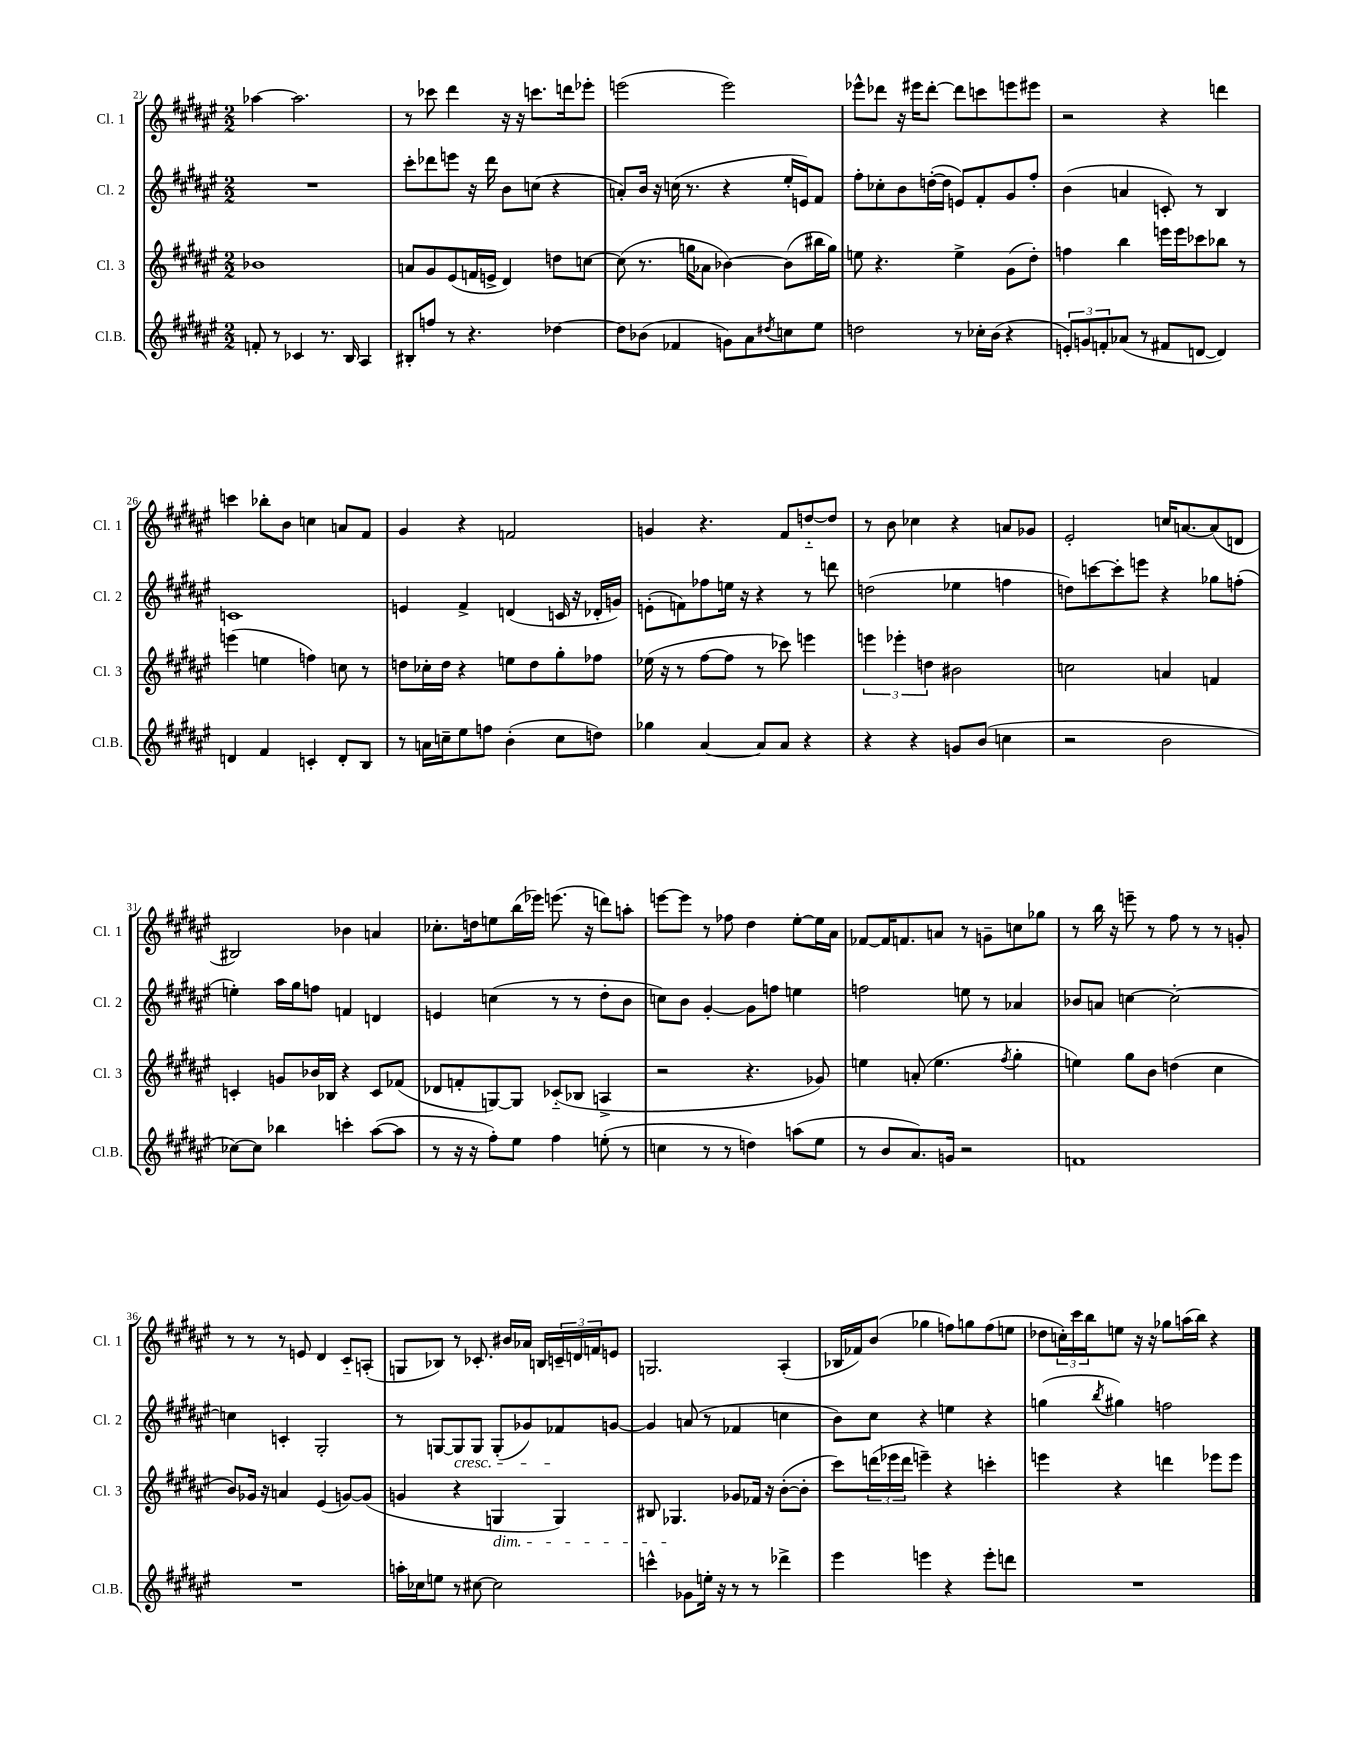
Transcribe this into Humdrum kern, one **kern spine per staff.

**kern	**kern	**kern	**kern
*staff4	*staff3	*staff2	*staff1
*clefG2	*clefG2	*clefG2	*clefG2
*k[f#c#g#d#a#e#]	*k[f#c#g#d#a#e#]	*k[f#c#g#d#a#e#]	*k[f#c#g#d#a#e#]
*M2/2	*M2/2	*M2/2	*M2/2
8f'/	1b-	1r	[4aa-\
8r	.	.	.
4c-/	.	.	2.aa-\]
8.r	.	.	.
16B/	.	.	.
4A#/	.	.	.
=	=	=	=
8B#'/L	8a/L	8ccc#'\L	8r
8ff/J	8g#/	8ddd-\	8ccc-\
8r	(8e#/	8eee\J	4ddd#\
4.r	16f/L	16r	.
.	16e^/JJ	16ddd-\	.
.	4d#/)	8b\L	16r
.	.	.	16r
.	.	(8cc\J	8.ccc\L
[4dd-\	8dd\L	4r	.
.	.	.	16ddd\k
.	[8cc\J	.	8eee-'\J
=	=	=	=
8dd-\]L	(8cc\]	8a'/L)	(2eee\
(8b-\J	8.r	16b/Jk	.
.	.	16r	.
4f-/	.	(16cc\	.
.	16gg\LK	8.r	.
.	8a-\J	.	.
8g\L)	[4b-\)	4r	2eee\)
8a#\	.	.	.
8qdd#/	.	.	.
8cc\	(8b-\]L	16ee#'/LL	.
.	.	16e/J)	.
8ee#\J	16bb#\L	8f#/J	.
.	16gg\JJ)	.	.
=	=	=	=
2dd\	8ee\	8ff#'\L	8eee-^^\L
.	4.r	8cc-'\	8ddd-\J
.	.	8b\	16r
.	.	.	16eee#\LK
.	.	([16dd'\L	[8ddd-'\J
.	.	16dd\]JJ	.
8r	4ee^\	8e/L)	8ddd-\]L
16cc-'\LL	.	8f#'/	8ccc\
(16b\JJ	.	.	.
4r	(8g#\L	8g#/	8eee\
.	8dd#'\J)	8ff#'/J	8eee#\J
=	=	=	=
12e'/L)	4ff\	(4b\	2r
12g/	.	.	.
12f'/	.	.	.
(8a-/J	4bb\	4a/	.
8r	.	.	.
8f#/L	16eee\LL	8c'/)	4r
.	16eee\J	.	.
[8d/J	8ccc-\	8r	.
4d/])	8bb-\J	4B/	4ddd\
.	8r	.	.
=	=	=	=
4d/	(4eee\	1c	4ccc\
4f#/	4ee\	.	8bb-'\L
.	.	.	8b\J
4c'/	4ff\)	.	4cc\
8d'/L	8cc\	.	8a/L
8B/J	8r	.	8f#/J
=	=	=	=
8r	8dd\L	4e/	4g#/
16a\LL	16cc-'\L	.	.
16cc~\J	16dd\JJ	.	.
8ee#\	4r	4f#^/	4r
8ff\J	.	.	.
(4b'\	8ee\L	(4d/	2f/
.	8dd\	.	.
8cc\L	8gg#'\	16c/	.
.	.	16r	.
8dd\J)	8ff-\J	16d-'/LL	.
.	.	16g/JJ)	.
=	=	=	=
4gg-\	(16ee-\	(8e'\L	4g/
.	16r	.	.
.	8r	8f\)	.
[4a#/	[8ff#\L	8ff-\	4.r
.	8ff#\]J	16ee\Jk	.
.	.	16r	.
8a#/]L	8r	4r	.
8a#/J	8ccc-\)	.	8f#/L
4r	4eee\	8r	[8dd'~/
.	.	8ddd\	8dd/]J
=	=	=	=
4r	6eee\	(2dd\	8r
.	.	.	8b\
.	6eee-'\	.	.
4r	.	.	4cc-\
.	6dd\	.	.
8g/L	2b#\	4ee-\	4r
(8b/J	.	.	.
4cc\	.	4ff\	8a/L
.	.	.	8g-/J
=	=	=	=
2r	2cc\	8dd\L)	2e#'/
.	.	[8ccc\	.
.	.	8ccc'\]	.
.	.	8eee\J	.
2b\	4a/	4r	16cc/LK
.	.	.	[8.a/
.	4f/	8gg-\L	(8a/]
.	.	(8ff'\J	8d/J
=	=	=	=
[8cc-\L)	4c'/	4ee'\)	2B#/)
8cc-\]J	.	.	.
4bb-\	8g/L	16aa#\LL	.
.	.	16gg#\J	.
.	16b-/L	8ff\J	.
.	16B-/JJ	.	.
4ccc'\	4r	4f/	4b-\
([8aa#\L	8c/L	4d/	4a/
8aa#\]J	(8f-/J	.	.
=	=	=	=
8r	8d-/L	4e/	8.cc-'\L
16r	8f'/	.	.
16r	.	.	16dd\k
8ff#'\L)	[8G/)	(4cc\	8ee\
8ee#\J	8G/]J	.	(16bb\L
.	.	.	16eee-\JJ)
4ff#\	(8c-'~/L	8r	(8.eee\
.	8B-/J	8r	.
.	.	.	16r
(8ee'\	4A^/	8dd#'\L	8ddd\L)
8r	.	8b\J	8aa'\J
=	=	=	=
4cc\	2r	8cc\L)	[8eee\L
.	.	8b\J	8eee\]J
8r	.	[4g#'/	8r
8r	.	.	8ff-\
4dd\)	4.r	8g#\]L	4dd#\
.	.	8ff\J	.
(8aa\L	.	4ee\	[8ee#'\L
8ee#\J	8g-/)	.	16ee#\]L
.	.	.	16a#\JJ
=	=	=	=
8r	4ee\	2ff\	[8f-/L
8b/L	.	.	16f-/]K
.	.	.	8.f/
8.a#/)	(8a'/	.	.
.	4.ee\	.	8a/J
16g/Jk	.	.	.
2r	.	8ee\	8r
.	.	8r	8g~\L
.	8qff#/	.	.
.	4gg#'\	4a-/	8cc\
.	.	.	8gg-\J
=	=	=	=
1f	4ee\)	8b-/L	8r
.	.	8a/J	16bb\
.	.	.	16r
.	8gg#\L	[4cc\	8eee~\
.	8b\J	.	8r
.	(4dd\	2cc'\_	8ff#\
.	.	.	8r
.	4cc#\	.	8r
.	.	.	8g'/
=	=	=	=
1r	8b/L)	4cc\]	8r
.	16g-/Jk	.	8r
.	16r	.	.
.	4a/	4c'/	8r
.	.	.	8e/
.	(4e#/	2G#'/	4d#/
.	[8g/L)	.	8c#'~/L
.	(8g/]J	.	(8A'/J
=	=	=	=
16aa'\LL	4g/	8r	8G/L
16cc-\J	.	.	.
8ee\J	.	[8G/L	8B-/J)
8r	4r	8G/]	8r
[8cc#\	.	8G/J	8.c-'/
2cc#\]	4G/	(8G'/L	.
.	.	.	16b#/LL
.	.	8g-/)	16a-/JJ
.	.	.	16B/LL
.	4G/)	8f-/	24c~/
.	.	.	24d/
.	.	.	24f/J
.	.	[8g/J	8e/J
=	=	=	=
4ccc^^\	8B#/	4g/]	2.G/
.	4.G-/	.	.
8g-\L	.	(8a/	.
16ee'\Jk	.	8r	.
16r	.	.	.
8r	8g-/L	4f-/	.
8r	16f-/Jk	.	.
.	16r	.	.
4ddd-^\	([8b'\L	4cc\	(4A#'/
.	8b'\]J	.	.
=	=	=	=
4eee#\	8ccc#\L)	8b\L)	16B-/LL
.	.	.	16f-/J)
.	(24ddd\L	8cc#\J	(8b/J
.	24eee-\	.	.
.	24ddd\JJ	.	.
4eee\	4eee~\)	4r	4gg-\
4r	4r	4ee\	8ff\L)
.	.	.	8gg\
8eee'\L	4ccc'\	4r	(8ff\
8ddd\J	.	.	8ee\J
=	=	=	=
1r	4eee\	(4gg\	8dd-\L
.	.	.	24cc'\L)
.	.	.	24ccc#\
.	.	.	24bb\J
.	.	8qbb/	.
.	4r	4gg#\)	8ee\J
.	.	.	16r
.	.	.	16r
.	4ddd\	2ff\	8gg-\L
.	.	.	(16aa\L
.	.	.	16bb\JJ)
.	8eee-\L	.	4r
.	8eee-\J	.	.
==	==	==	==
*-	*-	*-	*-
